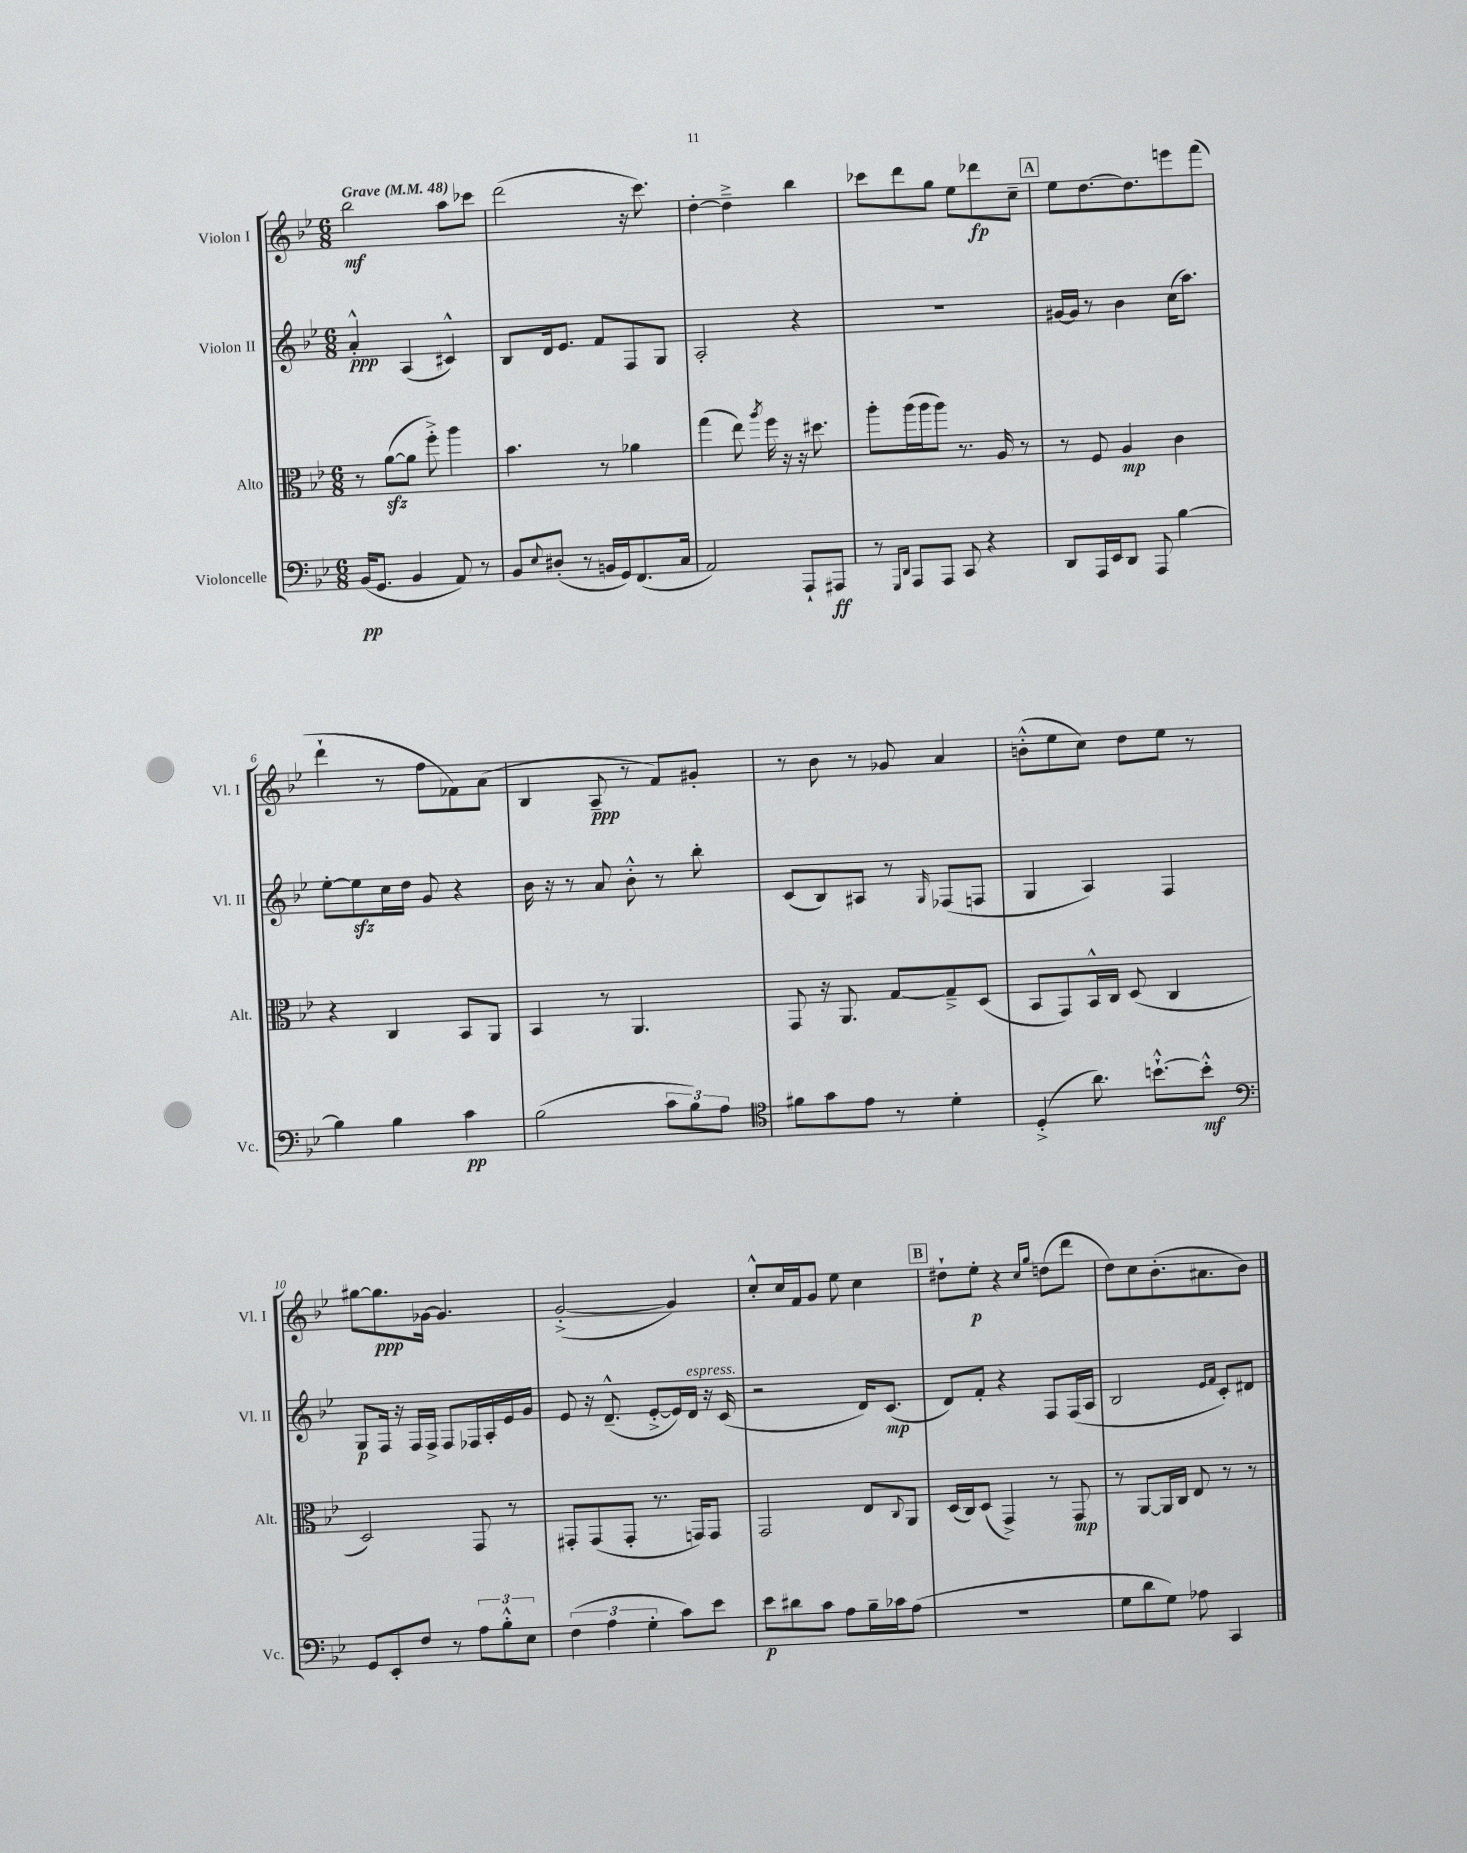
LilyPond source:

<<
\new StaffGroup <<
\new Staff = "s0" \with { instrumentName = "Violon I" shortInstrumentName = "Vl. I" } {
    \clef treble \key bes \major \numericTimeSignature \time 6/8 \tempo "Grave" 4 = 48
    bes''2\mf a''8 ces'''8 |
    d'''2( r16 c'''8.) |
    d''4~-. d''4---> bes''4 |
    ces'''8 d'''8 g''8 ees''8 des'''8\fp c''8-- |
    \mark \markup { \box "A" } ees''8 d''8.~ d''8. e'''8 f'''8( |
    d'''4-! r8 f''8 fes'8) a'8( |
    bes4 a8--\ppp r8 f'8) gis'8-. |
    r8 bes'8 r8 ges'8 a'4 |
    b'8-.-^( ees''8 c''8) d''8 ees''8 r8 |
    gis''8~ gis''8.\ppp ges'16~ ges'4. |
    g'2~-.->( g'4) |
    c''8-.-^ c''16 f'16 g'8 ees''8 c''4 |
    \mark \markup { \box "B" } dis''8-! ees''8-.\p r4 \grace { c''16 g''16 } d''8( d'''8 |
    d''8) c''8 bes'8.-.( ais'8. bes'8) \bar "|." |
}
\new Staff = "s1" \with { instrumentName = "Violon II" shortInstrumentName = "Vl. II" } {
    \clef treble \key bes \major \numericTimeSignature \time 6/8
    a'4-.-^\ppp a4( cis'4-^) |
    bes8 d'16 ees'8. f'8 f8 g8 |
    a2-. r4 |
    R2. |
    \mark \markup { \box "A" } gis'16~ gis'16 r8 bes'4 c''16( a''8.) |
    ees''8~-. ees''8\sfz c''16 d''16 g'8 r4 |
    bes'16 r16 r8 a'8 bes'8-.-^ r8 bes''8-. |
    c'8( bes8) ais8 r8 \grace { g16 } fes8( f8 |
    g4 a4) f4 |
    g8\p f16 r16 f16 f16-> f8 fes16 a16-. ees'16 g'16 |
    ees'8 r16 d'8.---^( ees'8~-.-> ees'16) d'16^\markup { \italic "espress." } r16 c'16( |
    r2 d'16) c'8.\mp( |
    \mark \markup { \box "B" } d'8) f'8-. r4 f8 f16( a16 |
    bes2 \grace { ees'16 f'16 } c'8-.) dis'8 \bar "|." |
}
\new Staff = "s2" \with { instrumentName = "Alto" shortInstrumentName = "Alt." } {
    \clef alto \key bes \major \numericTimeSignature \time 6/8
    r8 a'8~\sfz( a'8 f''8-.->) a''4 |
    bes'4. r8 aes'4 |
    g''4( ees''8) \acciaccatura { a''8 } f''16 r16 r16 dis''8. |
    a''8-. a''16( a''16 a''8) r8. a16 r8 |
    \mark \markup { \box "A" } r8 f8 a4\mp c'4 |
    r4 c4 bes,8 a,8 |
    bes,4 r8 a,4. |
    g,8 r16 a,8. g8~ g8---> d8( |
    bes,8 g,8) bes,16-^ c16 d8( c4 |
    d2) g,8 r8 |
    gis,8-. gis,8( gis,8-. r8. g,16) g,8 |
    g,2 ees8 \appoggiatura { c8 } a,8 |
    \mark \markup { \box "B" } d16( c16) d8( g,4->) r8 g,8\mp |
    r8 a,8~ a,16 c16 ees8 r8 r8 \bar "|." |
}
\new Staff = "s3" \with { instrumentName = "Violoncelle" shortInstrumentName = "Vc." } {
    \clef bass \key bes \major \numericTimeSignature \time 6/8
    bes,16\pp( g,8. bes,4 a,8) r8 |
    bes,8 \appoggiatura { ees8 } dis8-.( r8 b,16 g,16) f,8.( c16 |
    a,2) a,,8-! ais,,8\ff |
    r8 \grace { g,,16 d,16 } a,,8 a,,8 c,8 r4 |
    \mark \markup { \box "A" } d,8 a,,16 ees,16 d,8 a,,8 bes4~ |
    bes4 bes4 c'4\pp |
    bes2( \tuplet 3/2 { c'8 bes8) a8 } |
    \clef tenor fis'8 g'8 ees'8 r8 d'4-. |
    d4-.->( a'8.) b'8.~-!-^ b'8-.-^\mf |
    \clef bass g,8 ees,8-. f8 r8 \tuplet 3/2 { a8 bes8-.-^ ees8 } |
    \tuplet 3/2 { f4( a4 g4-. } c'8) ees'8 |
    ees'8\p dis'8 c'8 a8 bes16-- ces'16 a8( |
    \mark \markup { \box "B" } R2. |
    g8 d'8 g8) aes8 c,4 \bar "|." |
}
>>
>>
